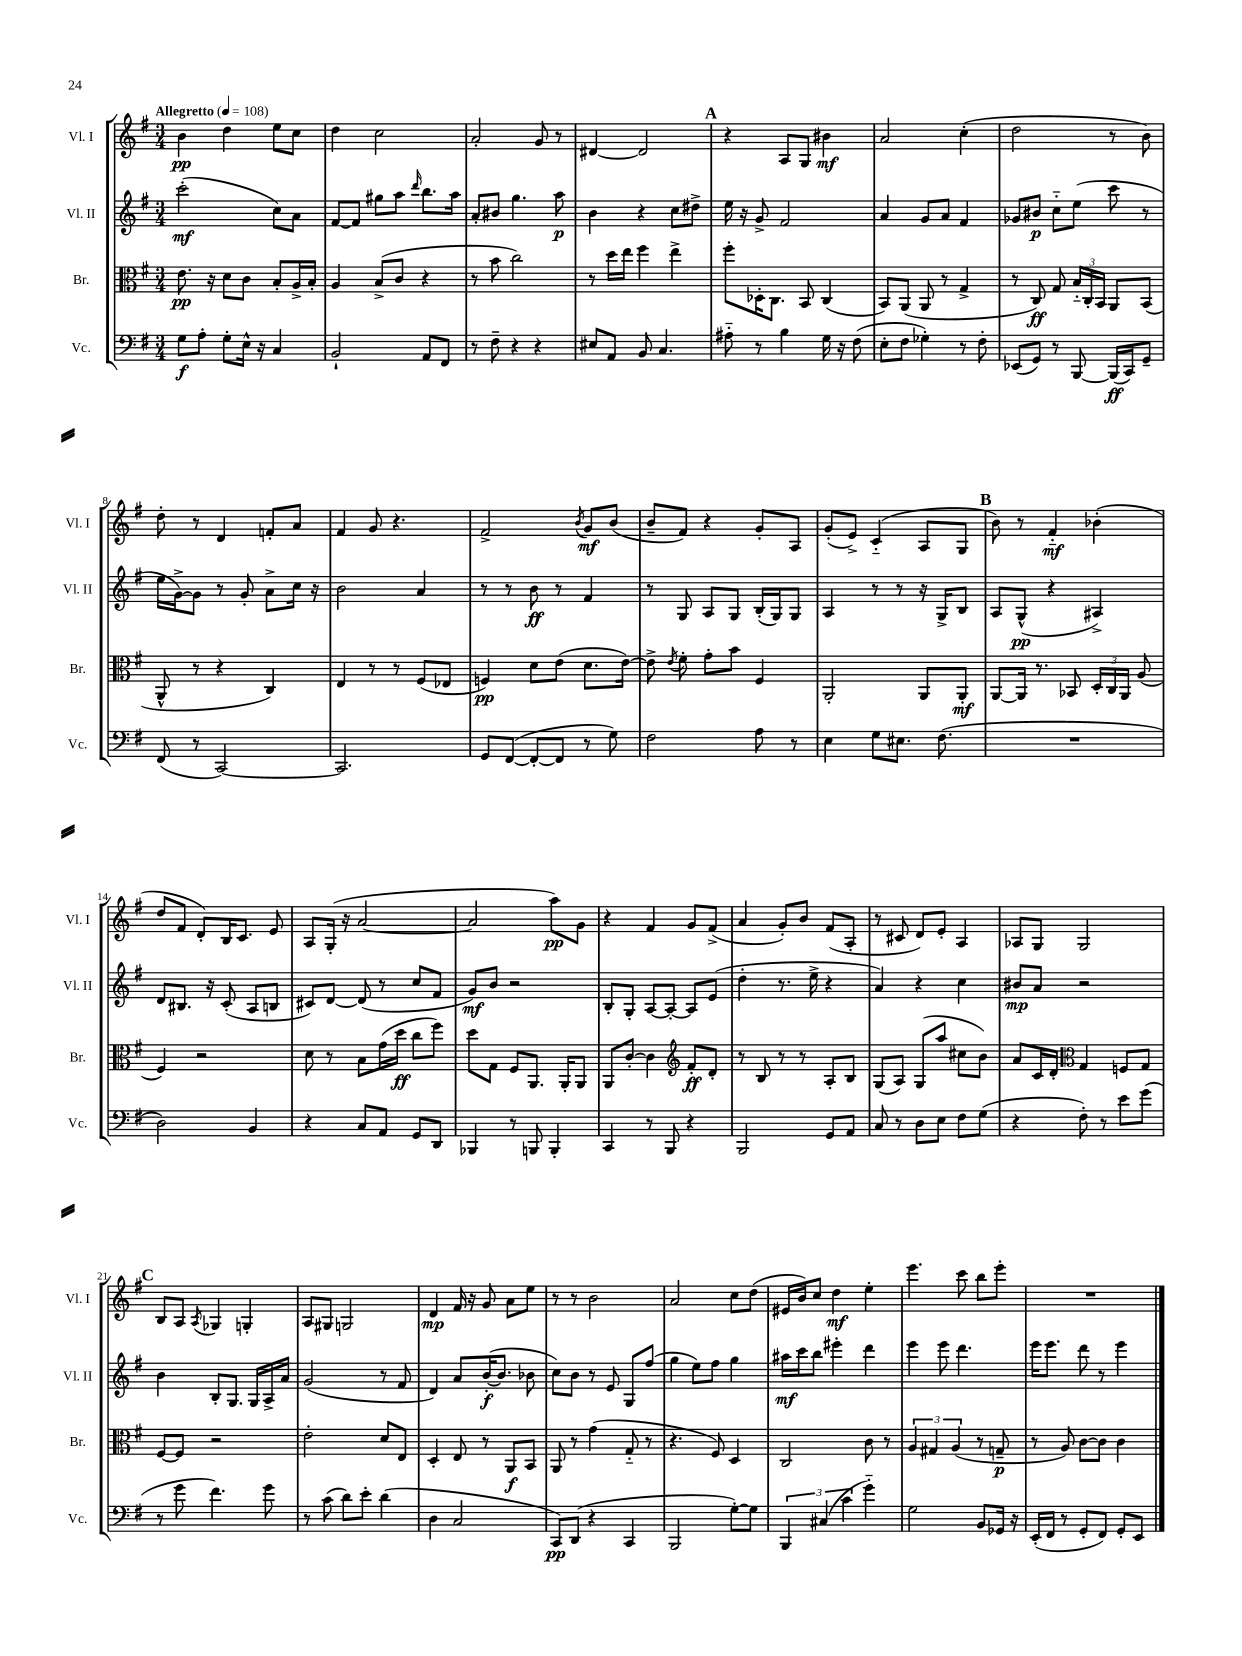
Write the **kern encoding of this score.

**kern	**dynam	**kern	**dynam	**kern	**dynam	**kern	**dynam
*part4	*part4	*part3	*part3	*part2	*part2	*part1	*part1
*staff4	*staff4	*staff3	*staff3	*staff2	*staff2	*staff1	*staff1
*I"Vc.	*	*I"Br.	*	*I"Vl. II	*	*I"Vl. I	*
*I'Vc.	*	*I'Br.	*	*I'Vl. II	*	*I'Vl. I	*
*clefF4	*	*clefC3	*	*clefG2	*	*clefG2	*
*k[f#]	*	*k[f#]	*	*k[f#]	*	*k[f#]	*
*M3/4	*	*M3/4	*	*M3/4	*	*M3/4	*
*MM108	*	*MM108	*	*MM108	*	*MM108	*
=1	=1	=1	=1	=1	=1	=1	=1
!	!	!	!	!	!	!LO:TX:a:B:t=Allegretto	!
8G\L	f	8.e\	pp	(2ccc'\	mf	4b\	pp
8A'\J	.	.	.	.	.	.	.
.	.	16r	.	.	.	.	.
8G'\L	.	8d\L	.	.	.	4dd\	.
16E^^\Jk	.	8c\J	.	.	.	.	.
16r	.	.	.	.	.	.	.
4C/	.	8B'/L	.	8cc\L)	.	8ee\L	.
.	.	16A^/L	.	8a\J	.	8cc\J	.
.	.	16B'/JJ	.	.	.	.	.
=2	=2	=2	=2	=2	=2	=2	=2
2BB`/	.	4A/	.	[8f#/L	.	4dd\	.
.	.	.	.	8f#/J]	.	.	.
.	.	(8B^/L	.	8gg#X\L	.	2cc\	.
.	.	8c/J	.	8aa\J	.	.	.
.	.	.	.	16qqddd/	.	.	.
8AA/L	.	4r	.	8.bb\L	.	.	.
8FF#/J	.	.	.	.	.	.	.
.	.	.	.	16aa\Jk	.	.	.
=3	=3	=3	=3	=3	=3	=3	=3
8r	.	8r	.	8a'/L	.	2a'/	.
8F#~\	.	8b\	.	8b#X/J	.	.	.
4r	.	2cc\)	.	4.gg\	.	.	.
4r	.	.	.	.	.	8g/	.
.	.	.	.	8aa\	p	8r	.
=4	=4	=4	=4	=4	=4	=4	=4
8E#X/L	.	8r	.	4b\	.	[4d#X/	.
8AA/J	.	16dd\LL	.	.	.	.	.
.	.	16ee\JJ	.	.	.	.	.
8BB/	.	4ff#\	.	4r	.	2d#/]	.
4.C/	.	.	.	.	.	.	.
.	.	4ee^\	.	8cc\L	.	.	.
.	.	.	.	8dd#X^\J	.	.	.
!!LO:REH:place=s1:t=A
=5	=5	=5	=5	=5	=5	=5	=5
8A#X\	.	8ff#'\L	.	16ee\	.	4r	.
.	.	.	.	16r	.	.	.
8r	.	16D-X'\K	.	8g^/	.	.	.
.	.	8.C\J	.	.	.	.	.
4B\	.	.	.	2f#/	.	8A/L	.
.	.	8BB/	.	.	.	8G/J	.
16G\	.	(4C/	.	.	.	4b#X\	mf
16r	.	.	.	.	.	.	.
(8F#\	.	.	.	.	.	.	.
=6	=6	=6	=6	=6	=6	=6	=6
8E'\L	.	8BB/L)	.	4a/	.	2a/	.
8F#\J	.	(8AA/J	.	.	.	.	.
4G-X'\)	.	8AA/	.	8g/L	.	.	.
.	.	8r	.	8a/J	.	.	.
8r	.	4G^/	.	4f#/	.	(4cc'\	.
8F#'\	.	.	.	.	.	.	.
=7	=7	=7	=7	=7	=7	=7	=7
(8EE-X/L	.	8r	.	8g-X/L	.	2dd\	.
8GG/J)	.	8C/)	ff	8b#X/J	p	.	.
8r	.	8G/	.	8cc\L	.	.	.
[8BBB/	.	24B/LL	.	(8ee\J	.	.	.
.	.	24C'/	.	.	.	.	.
.	.	24BB/JJ	.	.	.	.	.
(16BBB/LL]	ff	8AA/L	.	8ccc\	.	8r	.
16CC/J)	.	.	.	.	.	.	.
8GG~/J	.	(8BB/J	.	8r	.	8b\)	.
!!LO:LB:g=z
=8	=8	=8	=8	=8	=8	=8	=8
(8FF#/	.	8AA^^/	.	16ee\LL	.	8dd'\	.
.	.	.	.	[16g^\J)	.	.	.
8r	.	8r	.	8g\J]	.	8r	.
[2CC/)	.	4r	.	8r	.	4d/	.
.	.	.	.	8g'/	.	.	.
.	.	4C/)	.	8a^\L	.	8fn'/L	.
.	.	.	.	16cc\Jk	.	8a/J	.
.	.	.	.	16r	.	.	.
=9	=9	=9	=9	=9	=9	=9	=9
2.CC/]	.	4E/	.	2b\	.	4f#/	.
.	.	8r	.	.	.	8g/	.
.	.	8r	.	.	.	4.r	.
.	.	(8F#/L	.	4a/	.	.	.
.	.	8E-X/J	.	.	.	.	.
=10	=10	=10	=10	=10	=10	=10	=10
8GG/L	.	4Fn/)	pp	8r	.	2f#^/	.
([8FF#/J	.	.	.	8r	.	.	.
8FF#'/L_	.	8d\L	.	8b\	ff	.	.
8FF#/J]	.	(8e\J	.	8r	.	.	.
.	.	.	.	.	.	8qb/	.
8r	.	8.d\L	.	4f#/	.	8g/L	mf
8G\)	.	.	.	.	.	(8b/J	.
.	.	[16e\Jk)	.	.	.	.	.
=11	=11	=11	=11	=11	=11	=11	=11
2F#\	.	8e^\]	.	8r	.	8b~/L	.
.	.	8qe/	.	.	.	.	.
.	.	8f#'\	.	8G/	.	8f#/J)	.
.	.	8g'\L	.	8A/L	.	4r	.
.	.	8b\J	.	8G/J	.	.	.
8A\	.	4F#/	.	(16B'/LL	.	8g'/L	.
.	.	.	.	16G/J)	.	.	.
8r	.	.	.	8G/J	.	8A/J	.
=12	=12	=12	=12	=12	=12	=12	=12
4E\	.	2AA'/	.	4A/	.	(8g'/L	.
.	.	.	.	.	.	8e^/J)	.
8G\L	.	.	.	8r	.	(4c/	.
8.E#X\J	.	.	.	8r	.	.	.
.	.	8AA/L	.	16r	.	8A/L	.
(8.F#\	.	.	.	16G^/KL	.	.	.
.	.	8AA'/J	mf	8B/J	.	8G/J	.
!!LO:REH:place=s1:t=B
=13	=13	=13	=13	=13	=13	=13	=13
2.r	.	[8AA/L	.	8A/L	.	8b\)	.
.	.	16AA/Jk]	.	(8G^^/J	pp	8r	.
.	.	8.r	.	.	.	.	.
.	.	.	.	4r	.	4f#/	mf
.	.	8BB-X/	.	.	.	.	.
.	.	24D'/LL	.	4A#X^/)	.	(4b-X'\	.
.	.	24C/	.	.	.	.	.
.	.	24AA/JJ	.	.	.	.	.
.	.	(8A/	.	.	.	.	.
!!LO:LB:g=z
=14	=14	=14	=14	=14	=14	=14	=14
2D\)	.	4F#/)	.	8d/L	.	8dd/L	.
.	.	.	.	8.B#X/J	.	8f#/J	.
.	.	2r	.	.	.	8d'/L)	.
.	.	.	.	16r	.	.	.
.	.	.	.	(8c'/	.	16B/K	.
.	.	.	.	.	.	8.c/J	.
4BB/	.	.	.	8A/L	.	.	.
.	.	.	.	8Bn/J	.	8e/	.
=15	=15	=15	=15	=15	=15	=15	=15
4r	.	8d\	.	8c#X/L)	.	8A/L	.
.	.	8r	.	[8d/J	.	(16G'/Jk	.
.	.	.	.	.	.	16r	.
8C/L	.	8B\L	.	(8d/]	.	[2a/	.
8AA/J	.	(16g\L	.	8r	.	.	.
.	.	16dd\JJ	ff	.	.	.	.
8GG/L	.	8cc\L	.	8cc/L	.	.	.
8DD/J	.	8ff#\J)	.	8f#/J	.	.	.
=16	=16	=16	=16	=16	=16	=16	=16
4BBB-X/	.	8dd\L	.	8g/L)	mf	2a/]	.
.	.	8G\J	.	8b/J	.	.	.
8r	.	8F#/L	.	2r	.	.	.
8BBBn/	.	8.AA/J	.	.	.	.	.
4BBB'/	.	.	.	.	.	8aa\L)	pp
.	.	16AA'/KL	.	.	.	.	.
.	.	8AA/J	.	.	.	8g\J	.
=17	=17	=17	=17	=17	=17	=17	=17
4CC/	.	8AA/L	.	8B'/L	.	4r	.
.	.	[8c'/J	.	8G'/J	.	.	.
8r	.	4c\]	.	[8A/L	.	4f#/	.
8BBB/	.	.	.	8A'/J_	.	.	.
*	*	*clefG2	*	*	*	*	*
4r	.	8f#'/L	ff	8A/L]	.	8g/L	.
.	.	8d'/J	.	(8e/J	.	(8f#^/J	.
=18	=18	=18	=18	=18	=18	=18	=18
2BBB/	.	8r	.	4dd'\	.	4a/	.
.	.	8B/	.	.	.	.	.
.	.	8r	.	8.r	.	8g'/L)	.
.	.	8r	.	.	.	8b/J	.
.	.	.	.	16ee^\	.	.	.
8GG/L	.	8A'/L	.	4r	.	(8f#/L	.
8AA/J	.	8B/J	.	.	.	8A'/J	.
=19	=19	=19	=19	=19	=19	=19	=19
8C/	.	(8G/L	.	4a/)	.	8r	.
8r	.	8A/J)	.	.	.	8c#X/	.
8D\L	.	(8G/L	.	4r	.	8d/L)	.
8E\J	.	8aa/J	.	.	.	8e'/J	.
8F#\L	.	8cc#X\L	.	4cc\	.	4A/	.
(8G\J	.	8b\J)	.	.	.	.	.
=20	=20	=20	=20	=20	=20	=20	=20
4r	.	8a/L	.	8b#X/L	mp	8A-X/L	.
.	.	16c/L	.	8a/J	.	8G/J	.
.	.	16d'/JJ	.	.	.	.	.
*	*	*clefC3	*	*	*	*	*
8F#'\)	.	4G/	.	2r	.	2G/	.
8r	.	.	.	.	.	.	.
8e\L	.	8Fn/L	.	.	.	.	.
(8g\J	.	8G/J	.	.	.	.	.
!!LO:LB:g=z
!!LO:REH:place=s1:t=C
=21	=21	=21	=21	=21	=21	=21	=21
8r	.	[8F#/L	.	4b\	.	8B/L	.
8g\	.	8F#/J]	.	.	.	8A/J	.
.	.	.	.	.	.	8qA/	.
4.f#\)	.	2r	.	8B'/L	.	4G-X/	.
.	.	.	.	8.G/J	.	.	.
.	.	.	.	.	.	4Gn'/	.
.	.	.	.	16G/LL	.	.	.
8g\	.	.	.	16A^/	.	.	.
.	.	.	.	16a/JJ	.	.	.
=22	=22	=22	=22	=22	=22	=22	=22
8r	.	2e'\	.	(2g/	.	8A/L	.
(8c\	.	.	.	.	.	8G#X/J	.
8d\L)	.	.	.	.	.	2Gn/	.
8e'\J	.	.	.	.	.	.	.
(4d\	.	8d/L	.	8r	.	.	.
.	.	8E/J	.	8f#/	.	.	.
=23	=23	=23	=23	=23	=23	=23	=23
4D\	.	4D'/	.	4d/)	.	4d/	mp
2C/	.	8E/	.	8a/L	.	16f#/	.
.	.	.	.	.	.	16r	.
.	.	8r	.	([16b'/K	f	8g/	.
.	.	.	.	8.b/J]	.	.	.
.	.	8AA/L	f	.	.	8a\L	.
.	.	8BB/J	.	8b-X\	.	8ee\J	.
=24	=24	=24	=24	=24	=24	=24	=24
8CC/L)	pp	8AA/	.	8cc\L)	.	8r	.
(8DD/J	.	8r	.	8b\J	.	8r	.
4r	.	(4g\	.	8r	.	2b\	.
.	.	.	.	8e/	.	.	.
4CC/	.	8G/	.	8G/L	.	.	.
.	.	8r	.	(8ff#/J	.	.	.
=25	=25	=25	=25	=25	=25	=25	=25
2BBB/	.	4.r	.	4gg\	.	2a/	.
.	.	.	.	8ee\L)	.	.	.
.	.	8F#/)	.	8ff#\J	.	.	.
[8G'\L)	.	4D/	.	4gg\	.	8cc\L	.
8G\J]	.	.	.	.	.	(8dd\J	.
=26	=26	=26	=26	=26	=26	=26	=26
6BBB/	.	2C/	.	16aa#X\LL	mf	16e#X/LL	.
.	.	.	.	16ccc\J	.	16b/J)	.
.	.	.	.	8bb\J	.	8cc/J	.
(6C#X/	.	.	.	.	.	.	.
.	.	.	.	4eee#X'\	.	4dd\	mf
6c\	.	.	.	.	.	.	.
4g\)	.	8c\	.	4ddd\	.	4ee'\	.
.	.	8r	.	.	.	.	.
=27	=27	=27	=27	=27	=27	=27	=27
2G\	.	6A/	.	4eee\	.	4.eee\	.
.	.	6G#X/	.	.	.	.	.
.	.	.	.	8eee\	.	.	.
.	.	(6A/	.	.	.	.	.
.	.	.	.	4.ddd\	.	8ccc\	.
8BB/L	.	8r	.	.	.	8bb\L	.
16GG-X/Jk	.	8Gn~/	p	.	.	8eee'\J	.
16r	.	.	.	.	.	.	.
=28	=28	=28	=28	=28	=28	=28	=28
(16EE'/LL	.	8r	.	16eee\KL	.	2.r	.
16FF#/JJ	.	.	.	8.eee\J	.	.	.
8r	.	8A/)	.	.	.	.	.
8GG'/L	.	[8c\L	.	8ddd\	.	.	.
8FF#/J)	.	8c\J]	.	8r	.	.	.
8GG'/L	.	4c\	.	4eee\	.	.	.
8EE/J	.	.	.	.	.	.	.
==	==	==	==	==	==	==	==
*-	*-	*-	*-	*-	*-	*-	*-
